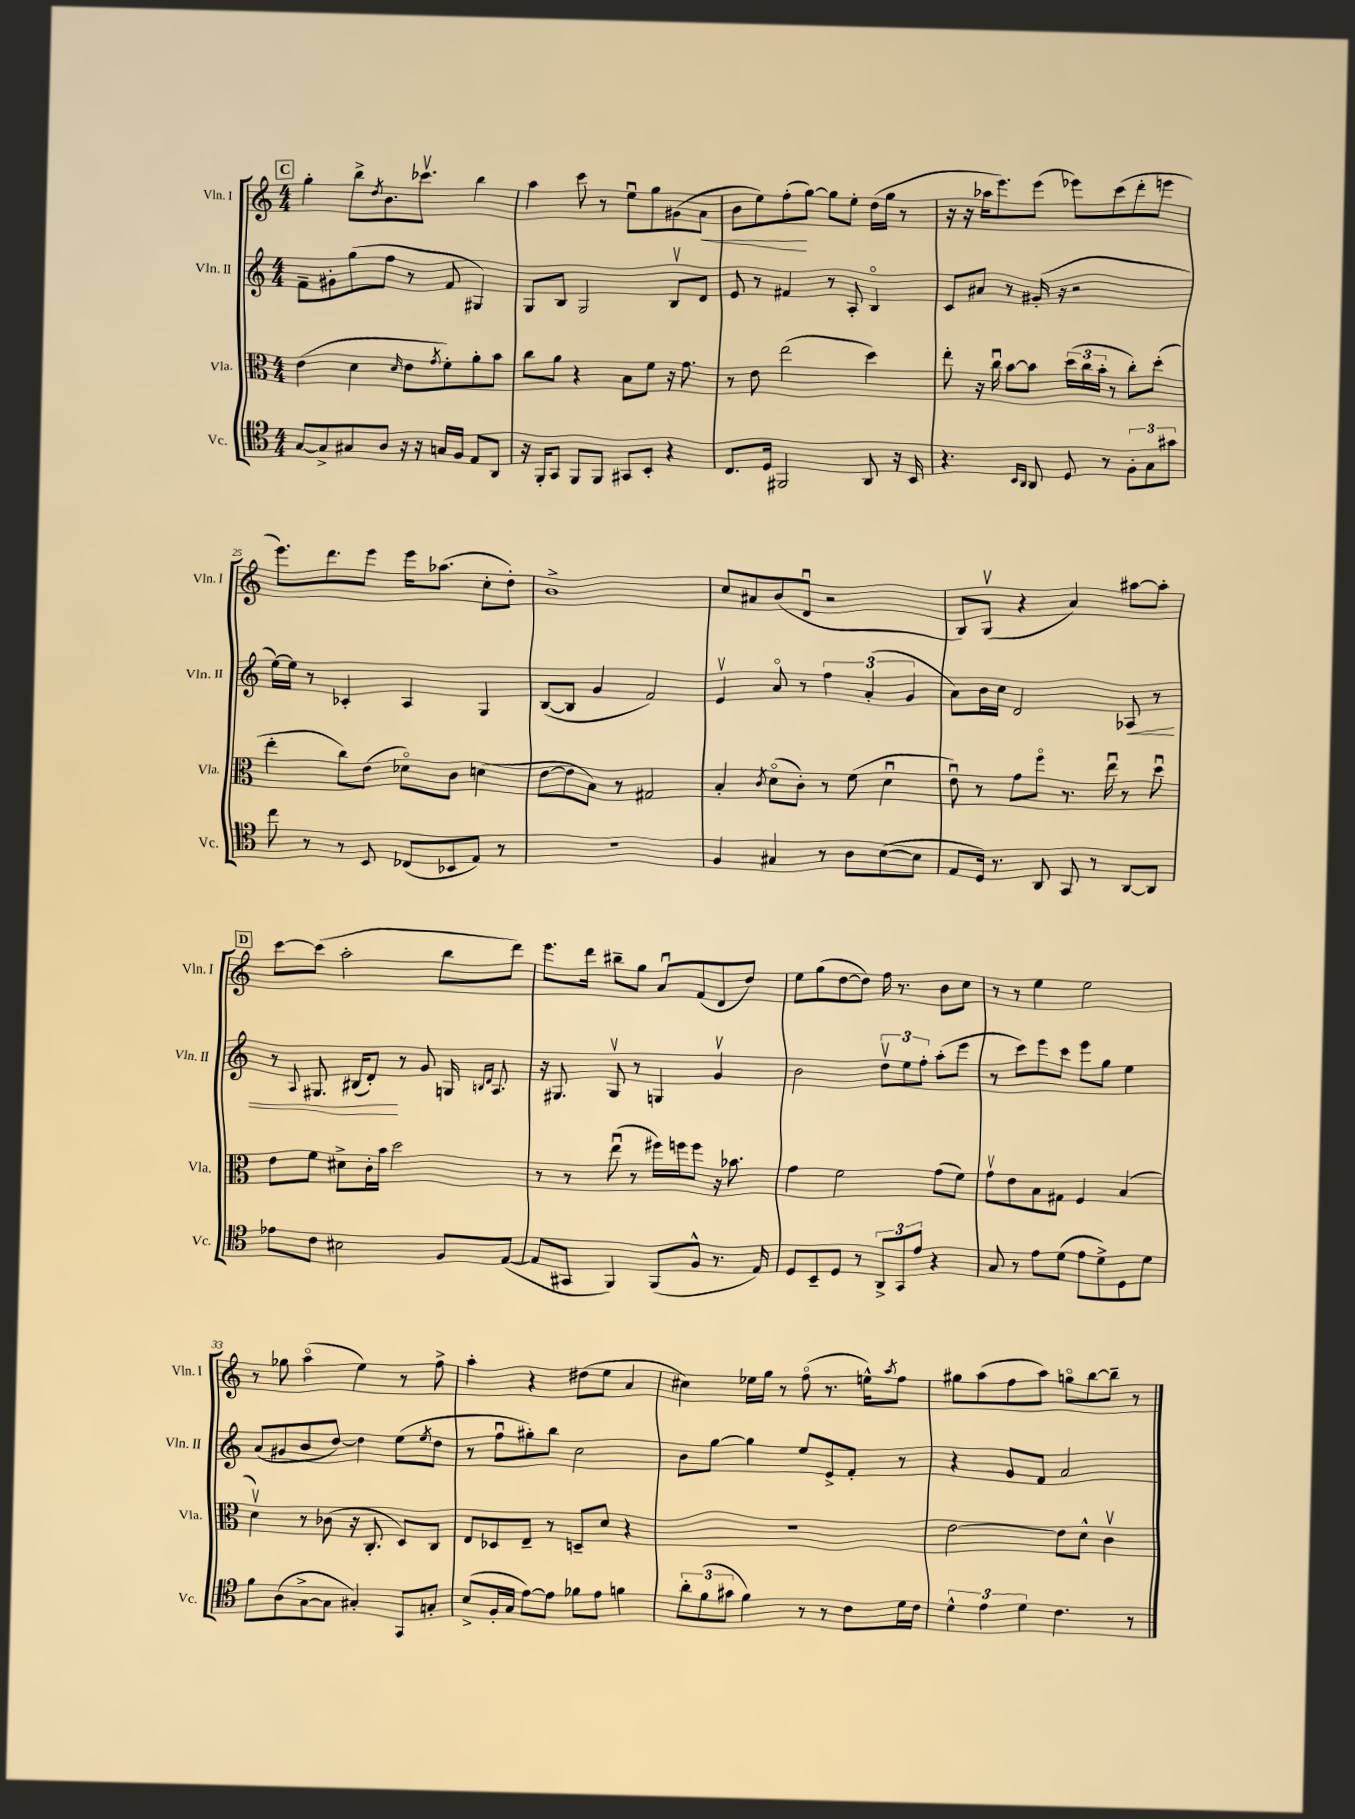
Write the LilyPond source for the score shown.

<<
\new StaffGroup <<
\new Staff = "s0" \with { instrumentName = "Vln. I" shortInstrumentName = "Vln. I" } {
    \clef treble \key c \major \numericTimeSignature \time 4/4
    \mark \markup { \box "C" } g''4-. b''8-> \acciaccatura { d''8 } b'8. ces'''8.\upbow b''4 |
    a''4 c'''8 r8 e''8\downbow g''8 gis'8( a'8\< |
    b'8 e''8) f''8-.\!( g''8~) g''8 e''8-. d''16( g''16 r8 |
    r16 r16 aes''16 e'''8.) e'''8( ees'''8) c'''8( d'''8-. e'''8 |
    e'''8.) d'''8. e'''8 e'''16 aes''8.( c''8-. d''8-.) |
    b'1-> |
    c''8 ais'8 b'8( d'8\downbow r2 |
    b8) g8\upbow( r4 a'4) ais''8~ ais''8-. |
    \mark \markup { \box "D" } c'''8~ c'''8( a''2-. b''8 d'''8) |
    e'''8. d'''16 bis''8-- g''8 a'8\downbow f'8( d'8 d''8) |
    e''8 g''8( d''8~ d''8) f''16 r8. b'8 c''8 |
    r8 r8 e''4 e''2 |
    r8 ges''8 a''4\flageolet( e''4) r8 f''8-> |
    a''4-. r4 dis''8( e''8 a'4 |
    cis''4) ees''16 g''16 r8 f''8\flageolet( r8. e''16-^) \acciaccatura { a''8 } f''8 |
    gis''8 a''8( f''8 a''8) g''8\flageolet b''8~ b''8-- r8 \bar "|." |
}
\new Staff = "s1" \with { instrumentName = "Vln. II" shortInstrumentName = "Vln. II" } {
    \clef treble \key c \major \numericTimeSignature \time 4/4
    \mark \markup { \box "C" } f'8-- gis'8-. g''8( f''8 r8 f'8 gis4) |
    g8 b8 g2 b8\upbow d'8 |
    e'8 r8 fis'4 r8 a8-. b4\flageolet |
    c'8 ais'8 r8 gis'16-.( r16 r2 |
    e''16~) e''16 r8 ces'4-. a4 g4 |
    b8~( b8 g'4 f'2) |
    e'4\upbow a'8\flageolet r8 \tuplet 3/2 { f''4 a'4-.( g'4 } |
    a'8) b'16 c''16 d'2 aes8\< r8 |
    \mark \markup { \box "D" } r8 \appoggiatura { a8 } gis8. bis16( d'8-.\!) r8 g'8 g16 \grace { b16 d'16 } a8. |
    r16 gis8. gis8\upbow r8 g4 g'4\upbow |
    b'2 \tuplet 3/2 { d''8\upbow e''8 f''8-. } a''8-.( e'''8 |
    r8 c'''8) e'''8 c'''8 e'''8 g''8 e''4 |
    a'8( gis'8 b'8 d''8~) d''4 e''8( \acciaccatura { e''8 } d''8 |
    r8 f''8\downbow gis''8-.) b''8 c''2 |
    b'8 g''8~ g''4 e''8 e'8-> f'8-. r8 |
    r4 g'8 f'8 a'2 \bar "|." |
}
\new Staff = "s2" \with { instrumentName = "Vla." shortInstrumentName = "Vla." } {
    \clef alto \key c \major \numericTimeSignature \time 4/4
    \mark \markup { \box "C" } e'4( d'4 \grace { d'16 } e'8 \acciaccatura { g'8 } f'8-.) a'8-. b'8 |
    c''8 a'8 r4 b8 f'8 r16 g'8. |
    r8 e'8 e''2( d''4) |
    e''8-. r16 c''16\downbow b'8~ b'8 \tuplet 3/2 { d''16( c''16 b'16-. } r8 c''8-.) d''8-.( |
    e''4-. c''8) e'8( des'8\flageolet) c'8 d'4( |
    e'8~ e'8 b8) r8 gis2 |
    b4-. \acciaccatura { c'8 } d'8\flageolet( c'8-.) r8 f'8( d'4\downbow |
    e'8\downbow) r8 g'8 f''8\flageolet r8. e''16\downbow r8 d''8\downbow |
    \mark \markup { \box "D" } e'8 f'8 dis'8-> c'16-. b'16 d''2 |
    r8 r8 e''8\downbow( r8 fis''16) f''16 f''8 r16 bes'8. |
    g'4 f'2 g'8( f'8) |
    g'8\upbow e'8 b8 gis8 f4 b4( |
    d'4\upbow) r8 ces'8( r16 c8.-. d8) c8 |
    e8 des8 e8-- r8 d8-- d'8 r4 |
    R1 |
    e'2~ e'8 d'8-^ c'4\upbow \bar "|." |
}
\new Staff = "s3" \with { instrumentName = "Vc." shortInstrumentName = "Vc." } {
    \clef tenor \key c \major \numericTimeSignature \time 4/4
    \mark \markup { \box "C" } g8~ g8-> gis8 a8 r16 r16 g16 f16 e8 a,8 |
    r16 f,16-. g,8 f,8 f,8 gis,8 b,8-. r4 |
    c8. d16 fis,2 a,8 r16 b,16 |
    r4. \grace { b,16 a,16 } a,8 d8 r8 \tuplet 3/2 { f8-. g8 gis'8 } |
    c''8 r8 r8 b,8 ces8( bes,8 e8) r8 |
    R1 |
    f4 gis4 r8 a8 b8~( b8 |
    e8 d16) r8. a,8 g,8 r8 a,8~ a,8 |
    \mark \markup { \box "D" } ees'8 c'8 bis2 f8 e8~( |
    e8 gis,8 f,4) f,8( f8-^ r8. e16) |
    d8 b,8-- d8 r8 \tuplet 3/2 { a,8-> g,8 e'8 } r4 |
    g8 r8 e'8 d'8( e'8 d'8->) d8 d'8 |
    f'8 a8( g8~-> g8 gis4-.) g,8 g8-. |
    b8->( f16-. g16 e'8~) e'8 fes'8 e'8 f'4 |
    \tuplet 3/2 { a'8-. f'8( gis'8 } f'4) r8 r8 c'8 d'16 c'16 |
    \tuplet 3/2 { d'4-^ e'4 d'4 } c'4. r8 \bar "|." |
}
>>
>>
\layout { \context { \Score currentBarNumber = #21 } }
